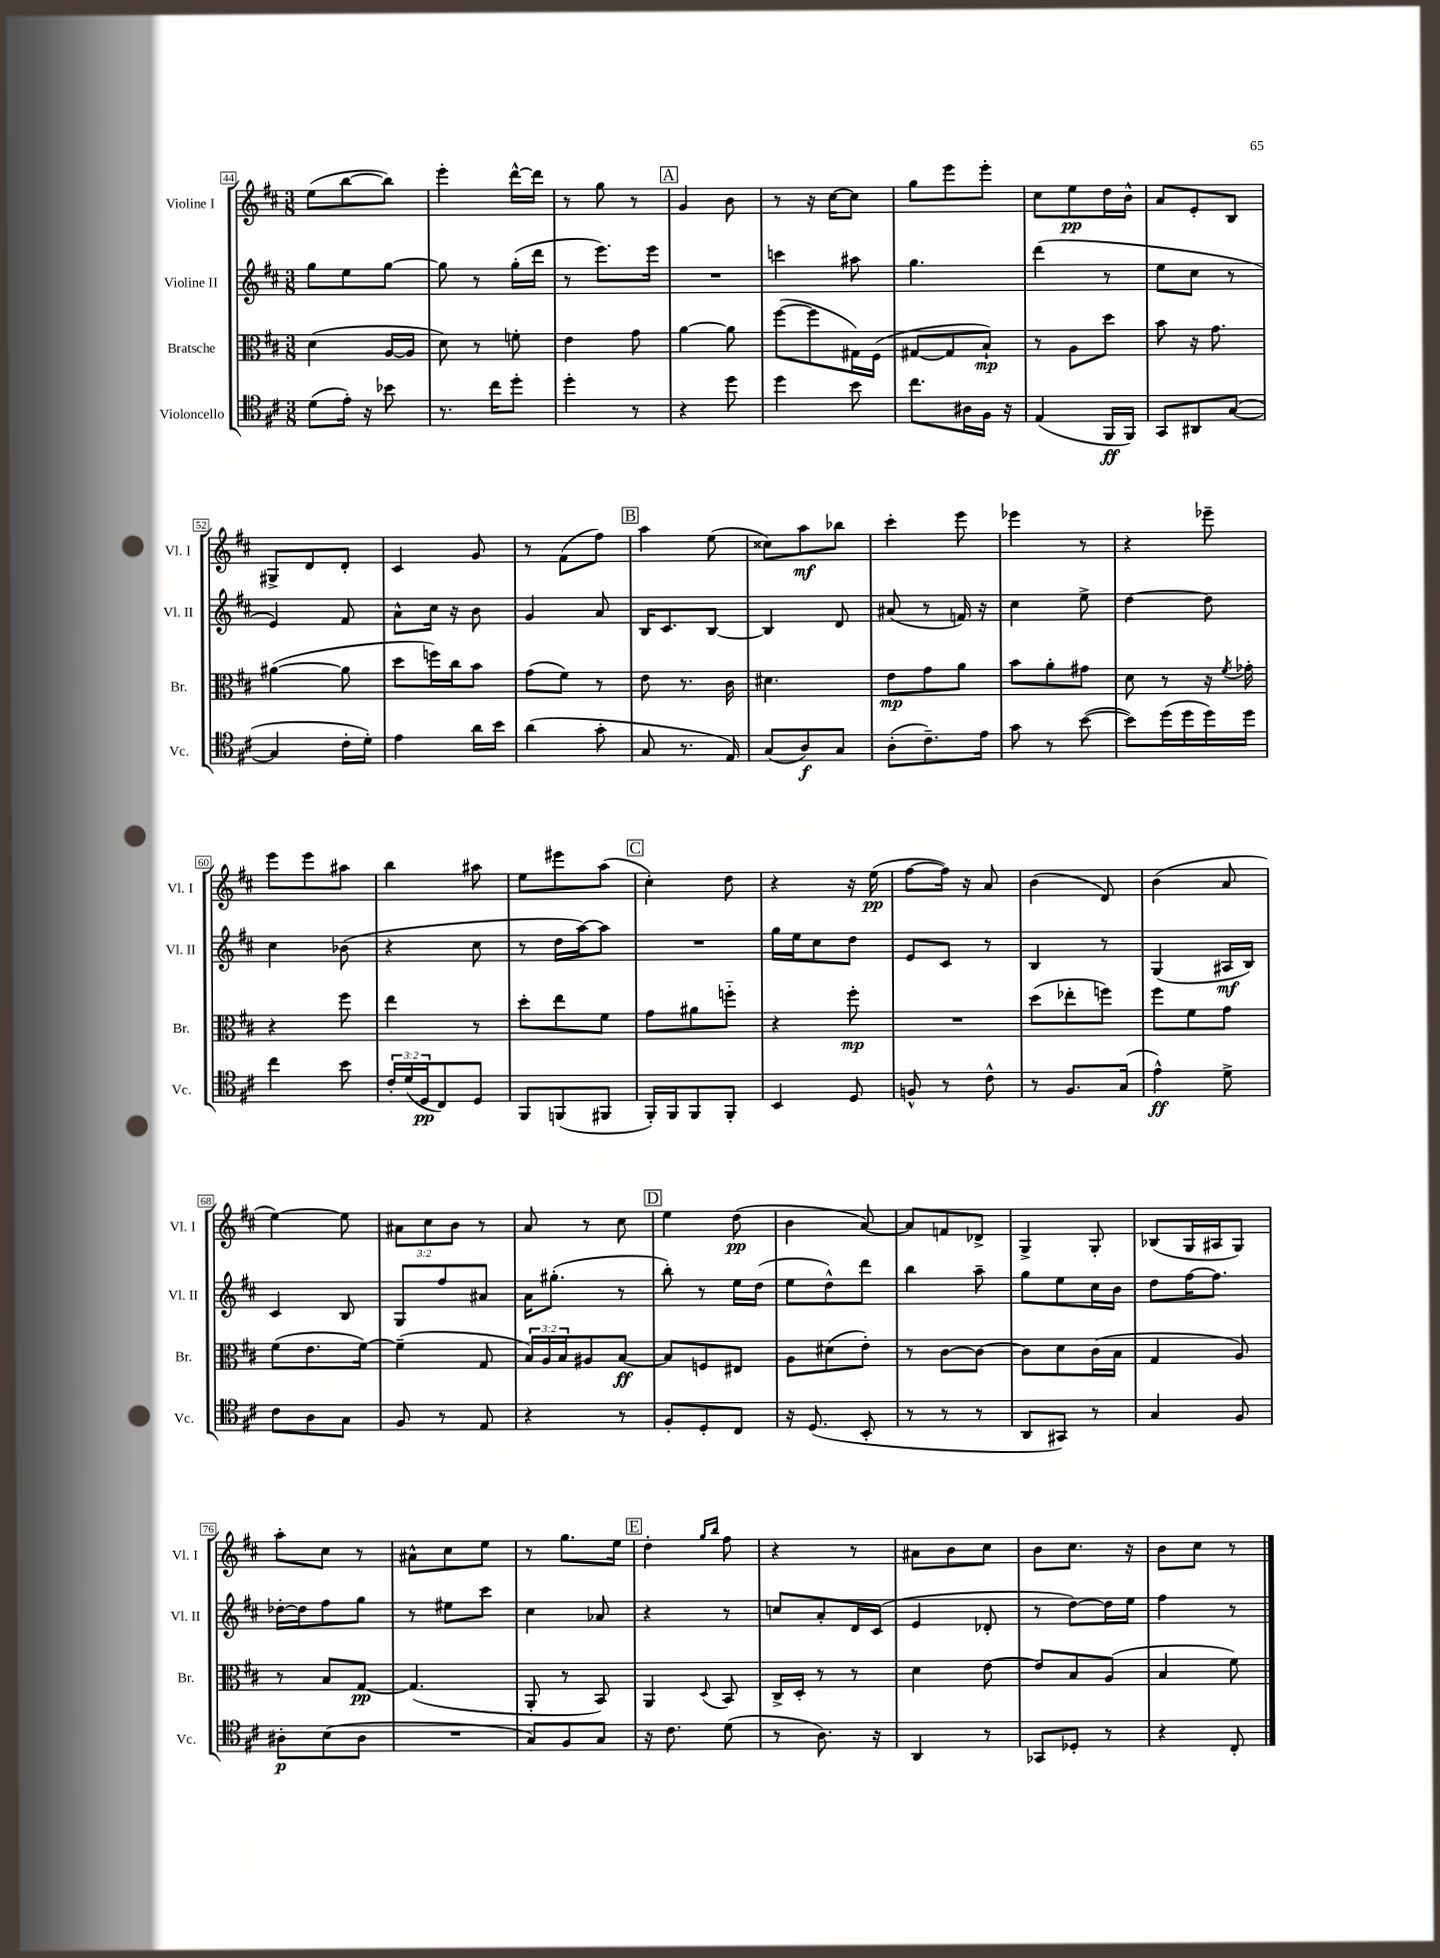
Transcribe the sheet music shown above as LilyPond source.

<<
\new StaffGroup <<
\new Staff = "s0" \with { instrumentName = "Violine I" shortInstrumentName = "Vl. I" } {
    \clef treble \key d \major \numericTimeSignature \time 3/8 \override Staff.TupletNumber.text = #tuplet-number::calc-fraction-text
    e''8( b''8~ b''8) |
    e'''4-. d'''16~-^ d'''16 |
    r8 g''8 r8 |
    \mark \markup { \box "A" } g'4 b'8 |
    r8 r16 cis''16~ cis''8 |
    g''8 e'''8 e'''8-. |
    cis''8 e''8\pp d''16 b'16-^ |
    a'8 e'8-. b8 |
    gis8-> d'8 d'8-. |
    cis'4 g'8 |
    r8 fis'8( fis''8) |
    \mark \markup { \box "B" } a''4 e''8( |
    cisis''8) a''8\mf bes''8 |
    cis'''4-. e'''8 |
    ees'''4 r8 |
    r4 ees'''8-- |
    e'''8 e'''8 ais''8 |
    b''4 ais''8 |
    e''8 eis'''8 a''8( |
    \mark \markup { \box "C" } cis''4-.) d''8 |
    r4 r16 e''16\pp( |
    fis''8~ fis''16) r16 a'8 |
    b'4( d'8) |
    b'4( a'8 |
    e''4~) e''8 |
    \tuplet 3/2 { ais'8 cis''8 b'8 } r8 |
    a'8 r8 cis''8 |
    \mark \markup { \box "D" } e''4 d''8\pp( |
    b'4 a'8~) |
    a'8 f'8 des'8-> |
    g4-> g8-. |
    bes8( g16 ais16 g8) |
    a''8-. cis''8 r8 |
    ais'8-^ cis''8 e''8 |
    r8 g''8. e''16 |
    \mark \markup { \box "E" } d''4-. \grace { g''16 b''16 } fis''8 |
    r4 r8 |
    ais'8 b'8 cis''8 |
    b'8 cis''8. r16 |
    b'8 cis''8 r8 \bar "|." |
}
\new Staff = "s1" \with { instrumentName = "Violine II" shortInstrumentName = "Vl. II" } {
    \clef treble \key d \major \numericTimeSignature \time 3/8
    g''8 e''8 g''8~ |
    g''8 r8 g''16-.( d'''16 |
    r8 e'''8.) e'''16 |
    \mark \markup { \box "A" } R4. |
    c'''4 ais''8 |
    g''4. |
    d'''4( r8 |
    e''8 cis''8 r8 |
    e'4) fis'8 |
    a'8-^ cis''16 r16 b'8 |
    g'4 a'8 |
    \mark \markup { \box "B" } b16 cis'8. b8~ |
    b4 d'8 |
    ais'8( r8 f'16) r16 |
    cis''4 e''8-> |
    d''4~ d''8 |
    cis''4 bes'8( |
    r4 cis''8 |
    r8 d''16 a''16~) a''8 |
    \mark \markup { \box "C" } R4. |
    g''16 e''16 cis''8 d''8 |
    e'8 cis'8 r8 |
    b4 r8 |
    g4( ais16\mf b16) |
    cis'4 b8 |
    g8 fis''8 ais'8 |
    a'16 gis''8.-.( r8 |
    \mark \markup { \box "D" } b''8-.) r8 e''16 d''16( |
    e''8 d''8-^) d'''8 |
    b''4 a''8-- |
    g''8 e''8 cis''16 b'16 |
    d''8 fis''16~ fis''8. |
    des''16~-. des''16 fis''8 g''8 |
    r8 eis''8 cis'''8 |
    cis''4 aes'8 |
    \mark \markup { \box "E" } r4 r8 |
    c''8 a'8-. d'16 cis'16( |
    e'4 des'8-. |
    r8 d''8~) d''16 e''16 |
    fis''4 r8 \bar "|." |
}
\new Staff = "s2" \with { instrumentName = "Bratsche" shortInstrumentName = "Br." } {
    \clef alto \key d \major \numericTimeSignature \time 3/8 \override Staff.TupletNumber.text = #tuplet-number::calc-fraction-text
    d'4( a16~ a16 |
    d'8) r8 f'8-. |
    e'4 g'8 |
    \mark \markup { \box "A" } a'4~ a'8 |
    fis''8~( fis''8 gis16) fis16( |
    gis8~ gis8 b8-!\mp) |
    r8 a8 d''8 |
    b'8 r16 g'8. |
    ais'4~( ais'8 |
    d''8 f''16) cis''16 b'8 |
    g'8( fis'8) r8 |
    \mark \markup { \box "B" } e'8 r8. cis'16 |
    dis'4. |
    e'8\mp g'8 a'8 |
    b'8 a'8-. gis'8 |
    d'8 r8 r16 \acciaccatura { fis'8 } ges'16-. |
    r4 fis''8 |
    e''4 r8 |
    d''8-. e''8 fis'8 |
    \mark \markup { \box "C" } g'8 ais'8 f''8-_ |
    r4 fis''8-.\mp |
    R4. |
    d''8( ees''8-. f''8) |
    fis''8 fis'8 g'8 |
    fis'8( e'8. fis'16~) |
    fis'4--( g8 |
    \tuplet 3/2 { b16) a16 b16 } ais8 b8~\ff |
    \mark \markup { \box "D" } b8 f8 eis8 |
    a8 dis'8( e'8-.) |
    r8 cis'8~ cis'8~ |
    cis'8 d'8 cis'16( b16 |
    g4 a8) |
    r8 b8 g8~\pp |
    g4.( |
    a,8-. r8 b,8) |
    \mark \markup { \box "E" } a,4 \appoggiatura { d8 } b,8 |
    cis16-> d16-. r8 r8 |
    d'4 e'8~ |
    e'8 b8 a8( |
    b4 fis'8) \bar "|." |
}
\new Staff = "s3" \with { instrumentName = "Violoncello" shortInstrumentName = "Vc." } {
    \clef tenor \key d \major \numericTimeSignature \time 3/8 \override Staff.TupletNumber.text = #tuplet-number::calc-fraction-text
    d'8( e'16-.) r16 bes'8 |
    r8. cis''16 d''8-. |
    d''4-. r8 |
    \mark \markup { \box "A" } r4 d''8 |
    d''4 b'8 |
    cis''8. ais16 fis16 r16 |
    e4( fis,16\ff fis,16) |
    g,8 ais,8 g8~( |
    g4 cis'16-. d'16-.) |
    e'4 a'16 b'16 |
    a'4( g'8-. |
    \mark \markup { \box "B" } g8 r8. e16) |
    g8( a8\f) g8 |
    a8-.( cis'8.--) e'16 |
    g'8 r8 b'8~( |
    b'8) d''16( d''16 d''16) d''16 |
    cis''4 b'8 |
    \tuplet 3/2 { cis'16-. d'16( d16\pp } cis8) d8 |
    fis,8 f,8( fis,8 |
    \mark \markup { \box "C" } fis,16-.) fis,16 fis,8 fis,8-. |
    b,4 d8 |
    f8-^ r8 cis'8-^ |
    r8 fis8. g16( |
    e'4-^\ff) d'8-> |
    cis'8 a8 g8 |
    fis8 r8 e8 |
    r4 r8 |
    \mark \markup { \box "D" } fis8-. d8-. cis8 |
    r16 d8.( b,8-. |
    r8 r8 r8 |
    a,8 gis,8) r8 |
    g4 fis8 |
    ais8-.\p b8( ais8 |
    R4. |
    g8) fis8 g8 |
    \mark \markup { \box "E" } r16 cis'8. d'8( |
    r8 a8.) r16 |
    a,4 r8 |
    ges,8 des8-. r8 |
    r4 cis8-. \bar "|." |
}
>>
>>
\layout { \context { \Score currentBarNumber = #44 \override BarNumber.stencil = #(make-stencil-boxer 0.1 0.3 ly:text-interface::print) } }
